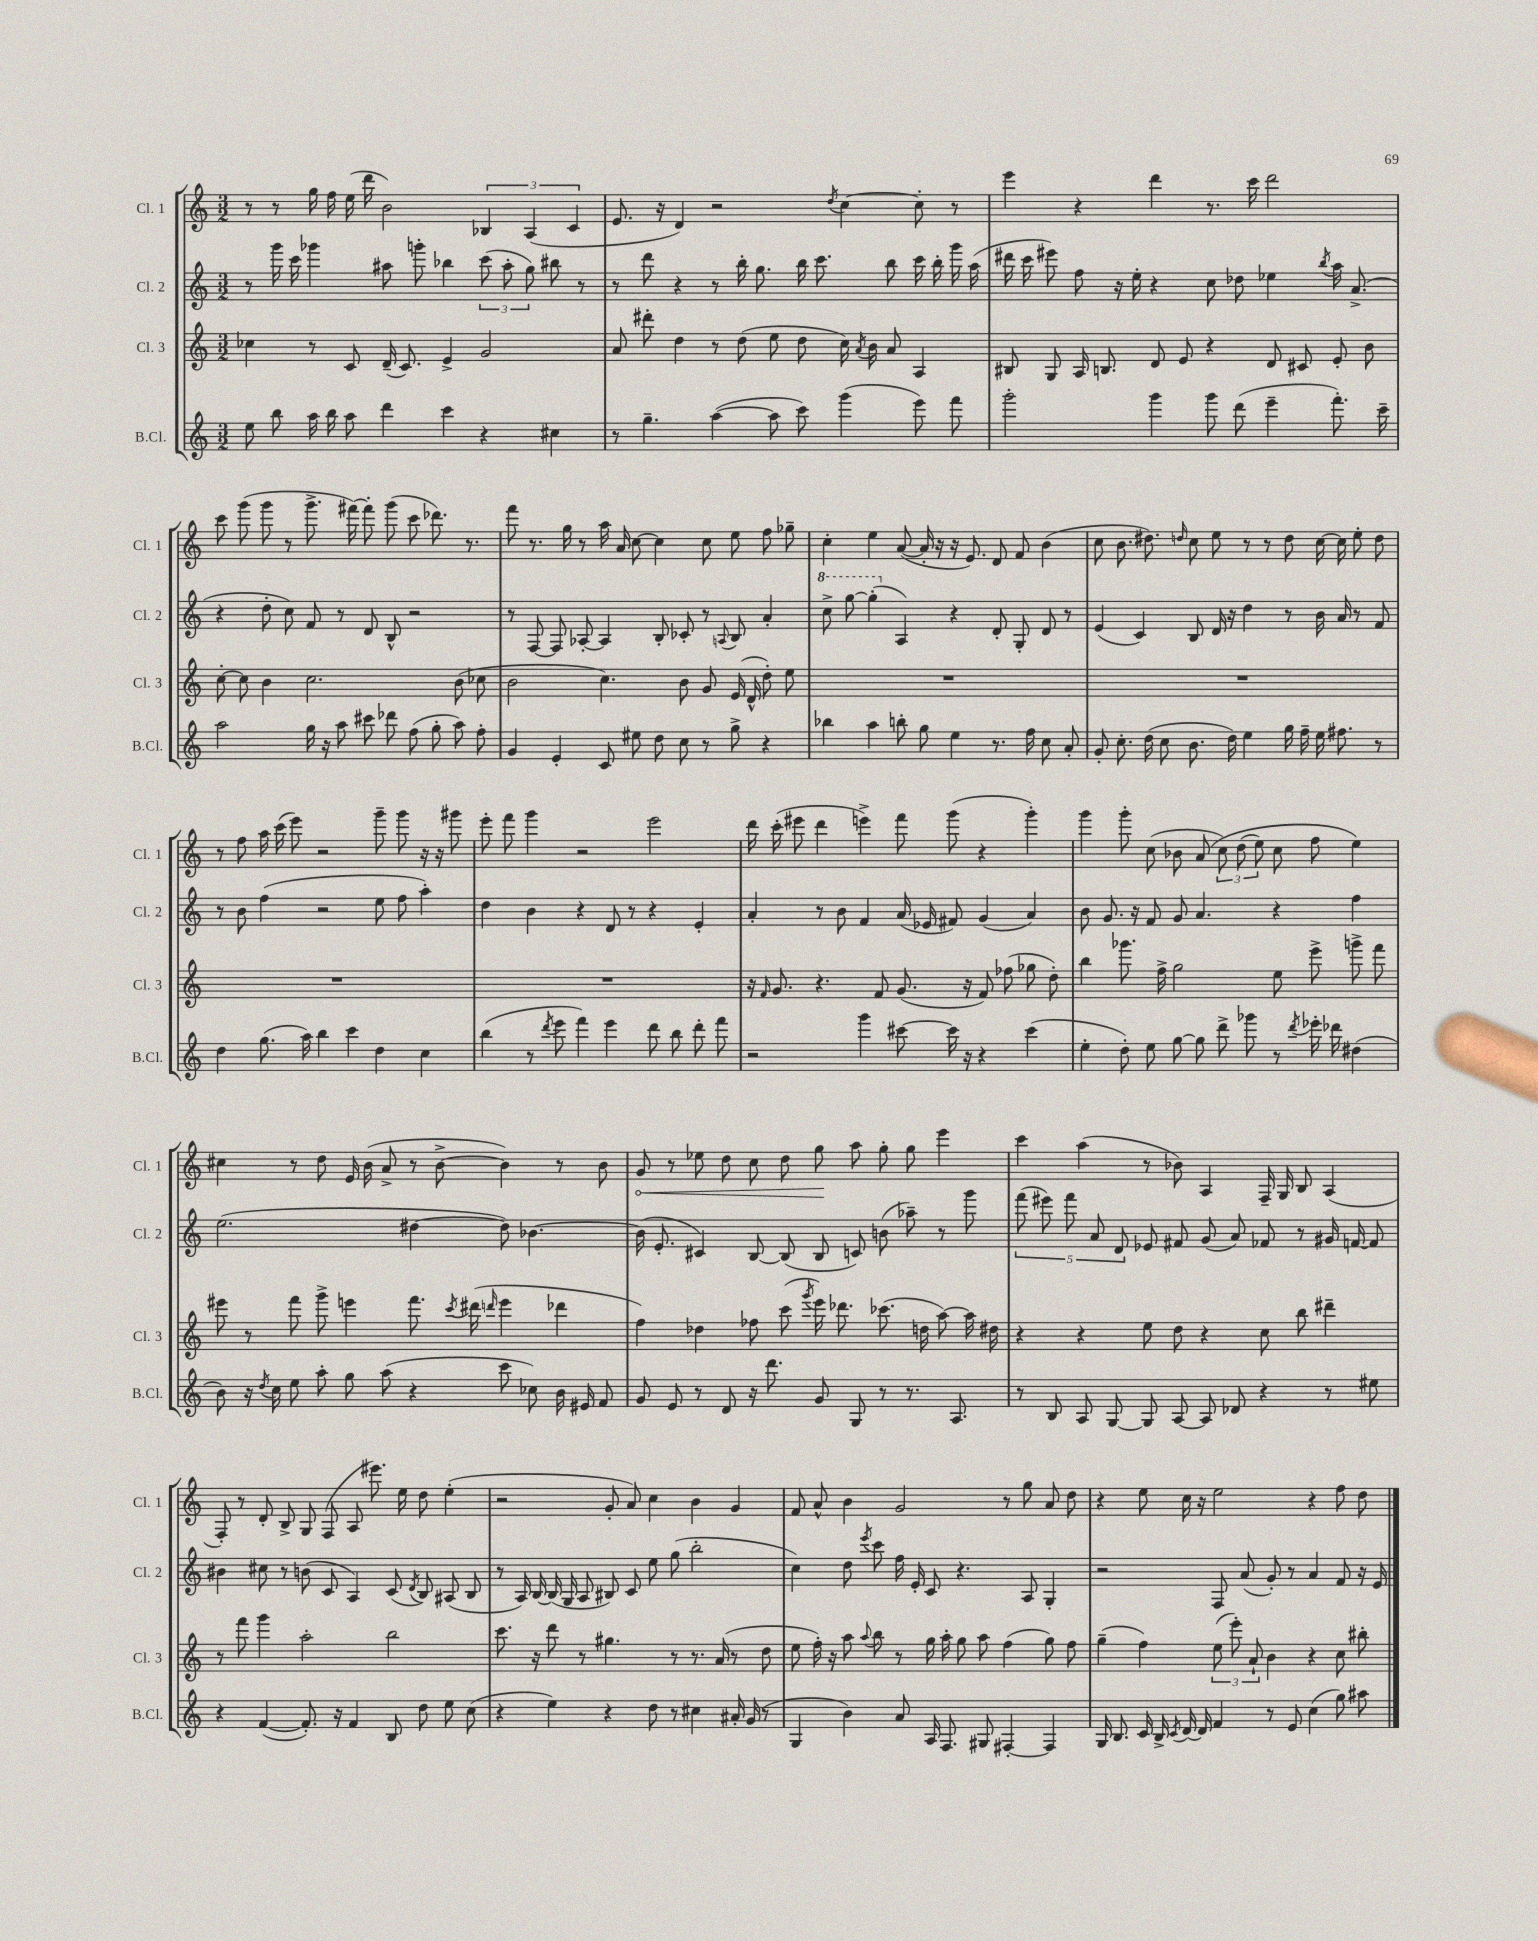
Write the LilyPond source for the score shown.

<<
\new StaffGroup <<
\new Staff = "s0" \with { instrumentName = "Cl. 1" shortInstrumentName = "Cl. 1" } {
    \clef treble \key c \major \numericTimeSignature \time 3/2
    \autoBeamOff r8 r8 g''16 f''16 e''16( d'''16 b'2) \tuplet 3/2 { bes4 a4( c'4 } |
    e'8. r16 d'4) r2 \acciaccatura { d''8 } c''4~ c''8-. r8 |
    e'''4 r4 d'''4 r8. c'''16 d'''2 |
    c'''8 g'''8( g'''8 r8 g'''8.-> fis'''16~) fis'''8-. g'''8( c'''8 des'''8.) r8. |
    f'''8 r8. g''16 r8 a''16 a'16 c''8~ c''4 c''8 e''8 f''8 ges''8-- |
    c''4-. e''4 a'8~( a'16-. r16 r16 e'8.) d'8 f'8 b'4( |
    c''8 b'8. dis''8.) \grace { d''16 } c''8 e''8 r8 r8 d''8 c''16~ c''16 e''8-. d''8 |
    r8 f''8 a''16 c'''16( e'''8) r2 g'''8-- g'''8 r16 r16 gis'''8 |
    e'''8-. f'''8 g'''4 r2 e'''2 |
    d'''16 c'''16-.( eis'''8 d'''4 e'''4->) f'''8 g'''8( r4 g'''4-.) |
    g'''4 g'''8-. c''8( bes'8 a'8\( \tuplet 3/2 { c''8) d''8( e''8) } c''8 f''8 e''4\) |
    cis''4 r8 d''8 e'16 b'16( a'8-> r8 b'8~-> b'4) r8 b'8 |
    \once \override Hairpin.circled-tip = ##t g'8\< r8 ees''8 d''8 c''8 d''8 g''8\! a''8 g''8-. g''8 e'''4 |
    c'''4 a''4( r8 bes'8) a4 f16-- g16 b8 a4( |
    f8-.) r8 d'8-. b8-> g8 f8( a8 eis'''8.) e''16 d''8 e''4-.( |
    r2 g'8-. a'8) c''4 b'4 g'4 |
    f'8 a'8-^ b'4 g'2 r8 g''8 a'8 d''8 |
    r4 e''8 c''16 r16 e''2 r4 f''8 d''8 \bar "|." |
}
\new Staff = "s1" \with { instrumentName = "Cl. 2" shortInstrumentName = "Cl. 2" } {
    \clef treble \key c \major \numericTimeSignature \time 3/2
    \autoBeamOff r8 g'''16 c'''16 ges'''4 ais''8 g'''8-. bes''4 \tuplet 3/2 { c'''8( ais''8-. g''8) } bis''8 r8 |
    r8 d'''8 r4 r8 b''16-. g''8. b''16 c'''8. b''8 c'''16 b''16-. g'''16 a''16( |
    dis'''16 c'''16 eis'''8) f''8 r16 e''16-. r4 c''8 des''8 ees''4 \acciaccatura { b''8 } a''16 a'8.->( |
    r4 d''8-. c''8) f'8 r8 d'8 b8-^ r2 |
    r8 f8~ f8 aes8~-. aes4 b8-. ces'8-. r8 \appoggiatura { a8 } b8 a'4-. |
    \ottava #1 c'''8-> g'''8~ g'''4-.( \ottava #0 a4) r4 d'8-. g8-. d'8 r8 |
    e'4( c'4) b8 d'16 r16 d''4 r8 b'16 a'16 r8 f'8 |
    r8 b'8 f''4( r2 e''8 f''8 a''4-.) |
    d''4 b'4 r4 d'8 r8 r4 e'4-. |
    a'4-. r8 b'8 f'4 a'16( ees'16 fis'8) g'4( a'4) |
    b'8 g'8. r16 f'8 g'8 a'4. r4 f''4 |
    e''2.( dis''4~ dis''8) bes'4.~ |
    bes'16( e'8.-. cis'4) b8~ b8( b8 c'8) b'8( aes''8--) r8 g'''8 |
    \tuplet 5/4 { f'''8( eis'''8) f'''8 a'8 d'8 } ees'8 fis'8 g'8( a'8) fes'8 r8 gis'16 f'16~ f'8 |
    bis'4 cis''8 r8 b'8( c'8 a4) c'8( \acciaccatura { d'8 } b8) ais8( b8 |
    r8 a16) b16~ b16( g16 a8 bis8) c'8 e''8 g''8( b''2-. |
    c''4) d''8 \acciaccatura { e'''8 } c'''8 f''16 e'16-. c'8 r4. a8 g4-. |
    r2 f8 a'8( g'8-.) r8 a'4 f'8 r16 e'16 \bar "|." |
}
\new Staff = "s2" \with { instrumentName = "Cl. 3" shortInstrumentName = "Cl. 3" } {
    \clef treble \key c \major \numericTimeSignature \time 3/2
    \autoBeamOff ces''4 r8 c'8 d'16--( c'8.) e'4-> g'2 |
    a'8 dis'''8-. d''4 r8 d''8( e''8 d''8 c''16) \acciaccatura { a'8 } b'16 a'8 a4 |
    bis8 g8 a16 b8. d'8 e'8 r4 d'8 cis'8 e'8-. b'8 |
    c''8~-. c''8 b'4 c''2. b'8( ces''8 |
    b'2 c''4.) b'8 g'8 e'16( d'16-^ d''8-.) e''8 |
    R1. |
    R1. |
    R1. |
    R1. |
    r16 \grace { f'16 } g'8. r4. f'8 g'8.( r16 f'8) fes''8( ges''8 d''8-.) |
    b''4 ges'''8. f''16-> g''2 e''8 e'''8-> g'''8-> f'''8 |
    eis'''8 r8 f'''8 g'''8-> e'''4 f'''8. \acciaccatura { c'''8 } dis'''16( \grace { d'''16 } e'''4 des'''4 |
    f''4) des''4 fes''8 c'''8( \acciaccatura { g'''8 } e'''16) des'''8. ces'''8.( d''16 a''8~) a''16 dis''16 |
    r4 r4 e''8 d''8 r4 c''8 b''8 dis'''4-- |
    r8 f'''8 g'''4 a''2-. b''2 |
    c'''8. r16 d'''8 r8 gis''4. r8 r8. a'16( r8 d''8 |
    e''8 f''16-.) r16 a''8 \appoggiatura { a''8 } b''8 r8 g''16 a''16-. g''8 a''8 f''4( g''8) f''8 |
    g''4--( f''4) \tuplet 3/2 { e''8( e'''8-.) a'8-! } b'4 r4 c''8 bis''8-. \bar "|." |
}
\new Staff = "s3" \with { instrumentName = "B.Cl." shortInstrumentName = "B.Cl." } {
    \clef treble \key c \major \numericTimeSignature \time 3/2
    \autoBeamOff e''8 b''8 a''16 b''16 a''8 d'''4 c'''4 r4 cis''4 |
    r8 g''4.-- a''4~( a''8 c'''8) g'''4( e'''8) f'''8 |
    g'''2-. g'''4 g'''8 d'''8( e'''4-- f'''8.-.) c'''16-- |
    a''2 g''16 r16 a''8 cis'''8 des'''8 f''8( g''8-. a''8) f''8-. |
    g'4 e'4-. c'8 eis''8 d''8 c''8 r8 g''8-> r4 |
    bes''4 a''4 b''8-. g''8 e''4 r8. f''16 c''8 a'8-. |
    g'8-. c''8.-. d''16( c''8 b'8. d''16) e''4 g''16 f''16-- e''16 fis''8. r8 |
    d''4 g''8.( a''16) b''4 c'''4 d''4 c''4 |
    b''4( r8 \acciaccatura { d'''8 } e'''8 f'''4) e'''4 d'''8 b''8 d'''8-. f'''8 |
    r2 g'''4 cis'''8~ cis'''16 r16 r4 cis'''4( |
    e''4-. d''8-.) e''8 g''8~ g''8 d'''8-> ges'''8 r8 \acciaccatura { d'''8 } ees'''16-. des'''16 dis''4( |
    b'8) r16 \acciaccatura { d''8 } c''16 e''8 a''8-. g''8 a''8( r4 c'''8 ces''8) b'16 eis'16 f'8 |
    g'8 e'8 r8 d'8 r16 d'''8. g'8 g8 r8 r8. a8. |
    r8 b8 a8 g8~ g8 a8~ a8 des'8 r4 r8 eis''8 |
    r4 f'4~( f'8.-.) r16 f'4 b8 d''8 e''8 c''8( |
    r4 e''4) r4 d''8 r8 cis''4 ais'16-. g'16( r8 |
    g4 b'4) a'8 a16 f8. gis8 fis4~-. fis4 |
    g16 b8. c'16 b16-> \acciaccatura { c'8 } d'16~ d'16 f'4 r8 e'8 c''4( g''8) ais''8 \bar "|." |
}
>>
>>
\layout { \context { \Score \remove "Bar_number_engraver" } }
